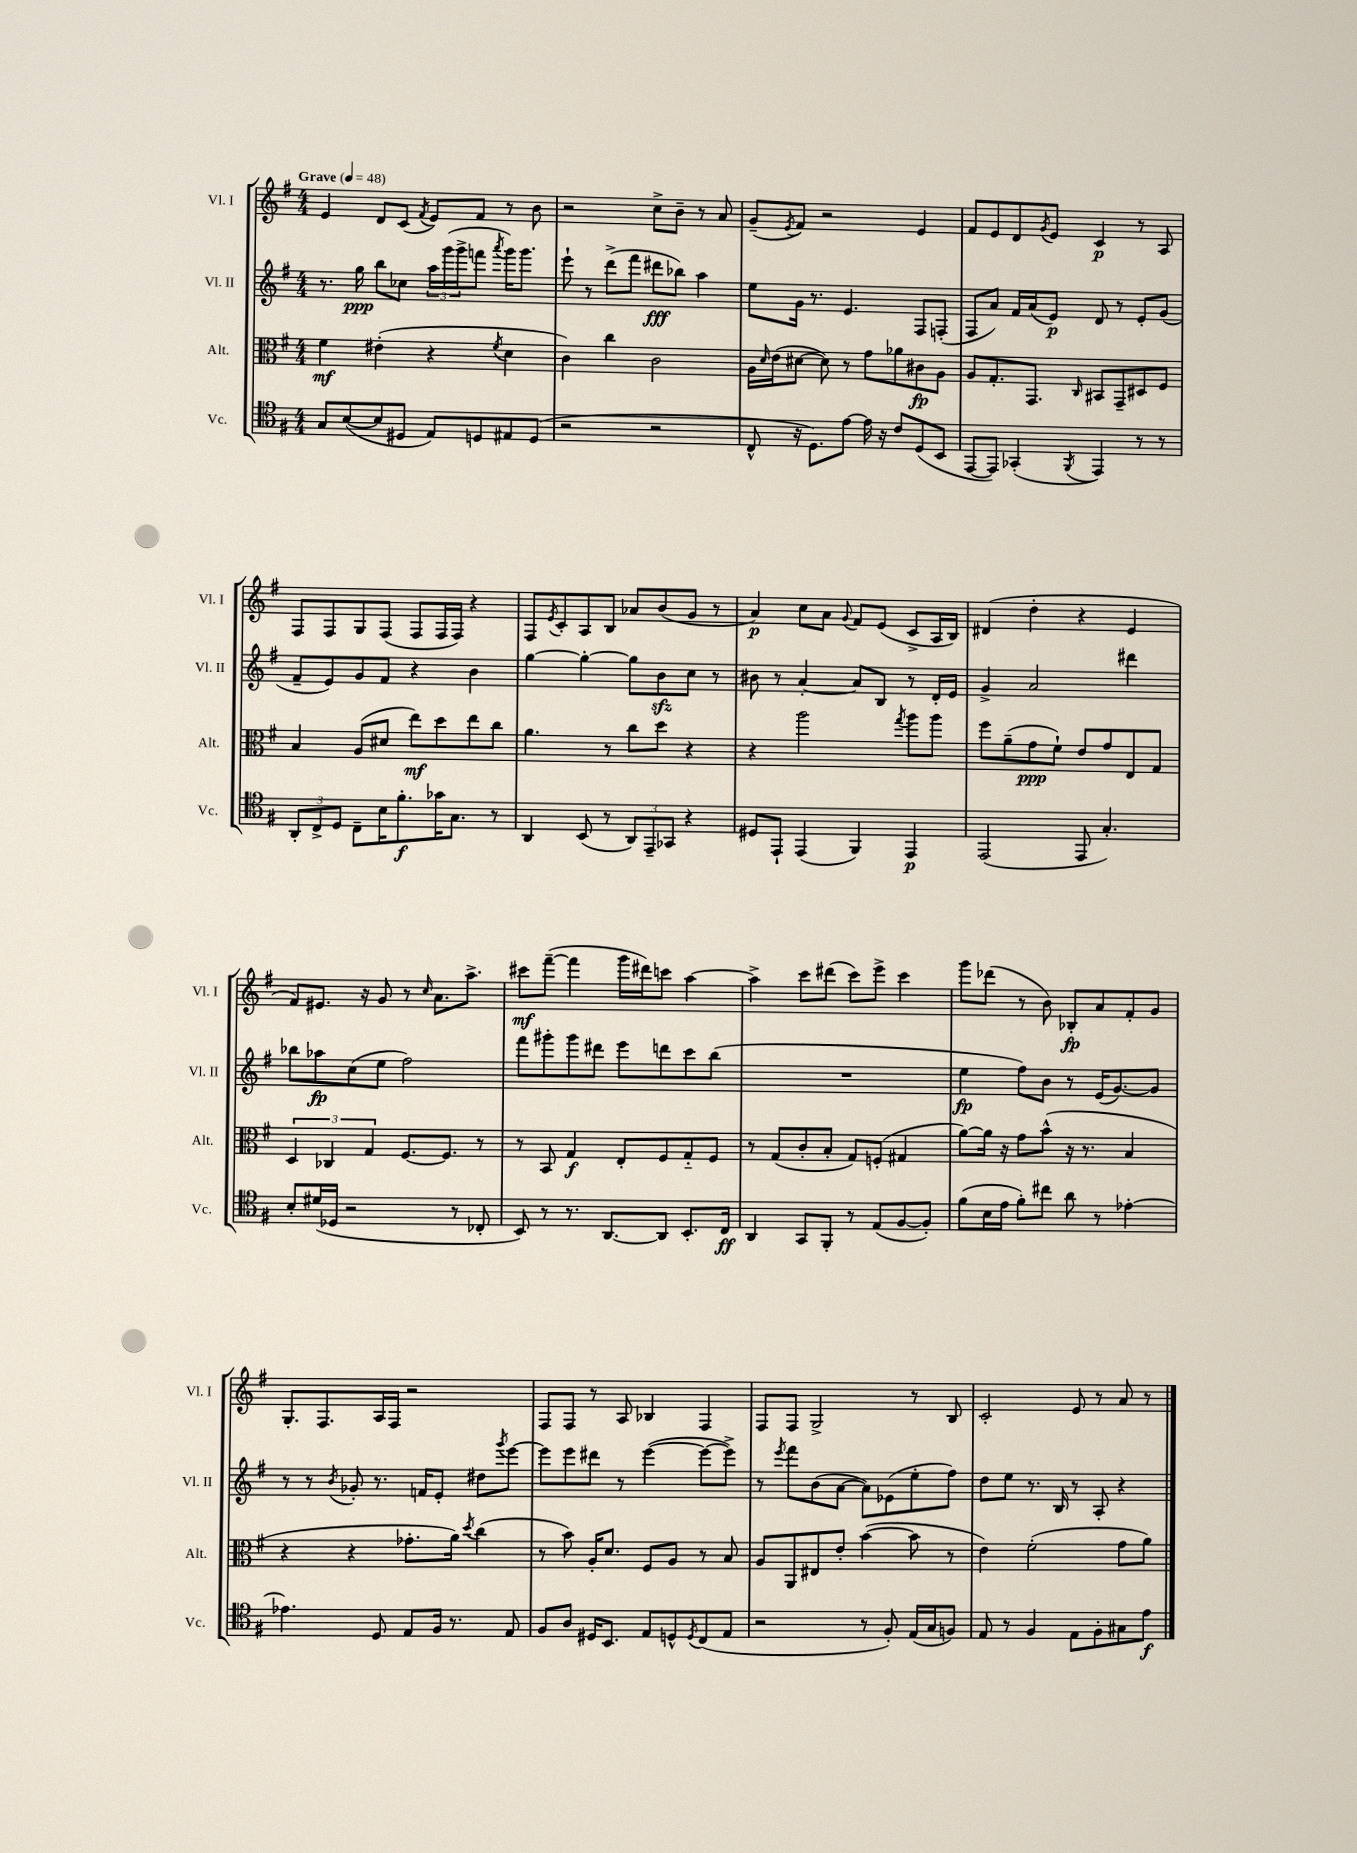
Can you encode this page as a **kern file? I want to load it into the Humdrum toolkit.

**kern	**kern	**kern	**kern
*staff4	*staff3	*staff2	*staff1
*clefC4	*clefC3	*clefG2	*clefG2
*k[f#]	*k[f#]	*k[f#]	*k[f#]
*M4/4	*M4/4	*M4/4	*M4/4
*MM48	*MM48	*MM48	*MM48
8G	4f#	8.r	4e
([8B	.	.	.
.	.	16gg	.
8B]	(4e#'	8bb	8d
8D#	.	8cc-	(8c
.	.	.	8qf#
8E)	4r	24aa	8e)
.	.	(24ggg	.
.	.	24ggg^	.
8D	.	8fff	8f#
.	8qf#	8qaaa	.
8E#	4d	16ggg)	8r
.	.	8.ggg	.
(8D	.	.	8b
=	=	=	=
2r	4c)	8eee`	2r
.	.	8r	.
.	4cc	(8ddd^	.
.	.	8fff#	.
2r	2c	8ddd#	8cc^
.	.	8bb-)	8b~
.	.	4aa	8r
.	.	.	8a
=	=	=	=
8C^^	16A	8ee	(8g~
.	16qqd	.	.
.	(16e	.	.
.	.	.	8qe
16r	[8d#	16g	8f#)
8.D)	.	8.r	.
.	8d#])	.	2r
[8e	8r	4.e	.
16e]	8g	.	.
16r	.	.	.
8c	8a-	.	.
(8D	8c#	8F#	4e
8BB	8A	(8F'	.
=	=	=	=
[8EE	8A	8F#	8f#
8EE])	8.G'	8a)	8e
(4GG-'	.	16f#	8d
.	8.GG	(16a	.
.	.	.	8qg
.	.	8e)	8e
8qFF#	16qqC	.	.
4EE)	8BB#	8d	4c
.	8GG~	8r	.
8r	8D#	8e'	8r
8r	8F#	(8g	8A
=	=	=	=
12AA'	4B	8f#~	8F#
12C^	.	.	.
.	.	8e)	8F#
12D	.	.	.
8C~	(8A	8g	8G
16B	8d#	8f#	(8F#
8.f#'	.	.	.
.	8ee)	4r	8F#
16g-	8dd	.	16F#
8.G	.	.	16F#)
.	8ee	4b	4r
8r	8cc	.	.
=	=	=	=
4AA	4.a	[4gg	8F#
.	.	.	8qe
.	.	.	8c'
(8BB	.	4gg'_	8A
8r	8r	.	8B
12AA)	8cc	8gg]	8a-
12EE~	.	.	.
.	8dd	8b	(8b
12GG-	.	.	.
4r	4r	8cc	8g
.	.	8r	8r
=	=	=	=
8D#	4r	8b#	4a)
8EE`	.	8r	.
(4EE	2aa	[4a'	8cc
.	.	.	8a
.	.	.	8qqg
4FF#)	.	8a]	8f#
.	.	8B	(8e
.	8qgg	.	.
4EE	8aa	8r	8c^
.	8aa	16d'	16A
.	.	16e	16B)
=	=	=	=
(2EE	8ff#	4g^	(4d#
.	(8a~	.	.
.	8g	2a	4dd'
.	8f#`)	.	.
8EE	8e	.	4r
4.G')	8g	.	.
.	8E	4ddd#	4e
.	8G	.	.
=	=	=	=
8B'	6D	8bb-	8f#)
(16d#	.	8aa-	8.e#
.	6C-	.	.
16D-	.	.	.
2r	.	(8cc	.
.	.	.	16r
.	6G	.	.
.	.	8ee	8g
.	[8.F#	2ff#)	8r
.	.	.	16qqcc
.	.	.	8.a
.	8.F#]	.	.
8r	.	.	.
.	.	.	8.aa^
8C-'	8r	.	.
=	=	=	=
8BB)	8r	8fff#	8ccc#
8r	8BB	8ggg#'	([8fff#~
8.r	4G	8ggg#	4fff#]
.	.	8ddd#	.
[8.AA	.	.	.
.	8E'	8eee	16ggg
.	.	.	16ddd#)
8AA]	8F#	8ddd	8ccc
8.BB'	8G'~	8ccc	[4aa
.	8F#	(8bb	.
16C	.	.	.
=	=	=	=
4AA	8r	1r	4aa^]
.	(8G	.	.
8GG	8c'	.	8ccc
8FF#'	8B'	.	(8ddd#
8r	8G)	.	8ccc)
(8E	(8F'	.	8eee^
[8F#	4G#	.	4ccc
8F#'])	.	.	.
=	=	=	=
(8f#	[8a)	4ee	8ggg
16B	16a]	.	(8ddd-
16e	16r	.	.
8f#')	8g	8ff#)	8r
8cc#	(8b^^	8b	8b)
8a	16r	8r	8B-'
.	8.r	.	.
8r	.	(16e	8a
.	.	[8.g)	.
[4e-'	4B	.	8f#'
.	.	8g]	8g
=	=	=	=
4.e-]	4r	8r	8.G'
.	.	8r	.
.	.	.	8.F#
.	.	8qb	.
.	4r	8g-'	.
8D	.	8.r	16A
.	.	.	16F#
8E	8.g-'	.	2r
.	.	16f	.
16F#	.	8e'	.
8.r	16a)	.	.
.	8qdd	.	.
.	(4cc	8dd#	.
.	.	8qggg	.
8E	.	[8eee	.
=	=	=	=
8F#	8r	8eee]	8F#
8A	8b)	8eee	8F#
16D#	16A'	8ddd#	8r
8.BB	8.d	.	.
.	.	8r	8A
8E	8F#	([4eee	4B-
8D^^	8A	.	.
8qD	.	.	.
(8C	8r	8eee_	4F#
8E	8B	8eee^])	.
=	=	=	=
2r	8A	8r	8F#
.	.	8qeee	.
.	8AA	8fff#	8F#
.	8E#	(8b	2G^
.	8e'	[8a	.
8r	([4b	8a])	.
8F#')	.	(8e-	.
(16E	8b]	8ee'	8r
16G	.	.	.
8F)	8r	8ff#)	8B
=	=	=	=
8E	4e)	8dd	2c'
8r	.	8ee	.
4F#	(2f#'	8.r	.
.	.	16B	.
8E	.	8r	8e
8F#'	.	8A'	8r
8G#	8g	4r	8a
8e	8a)	.	8r
==	==	==	==
*-	*-	*-	*-
